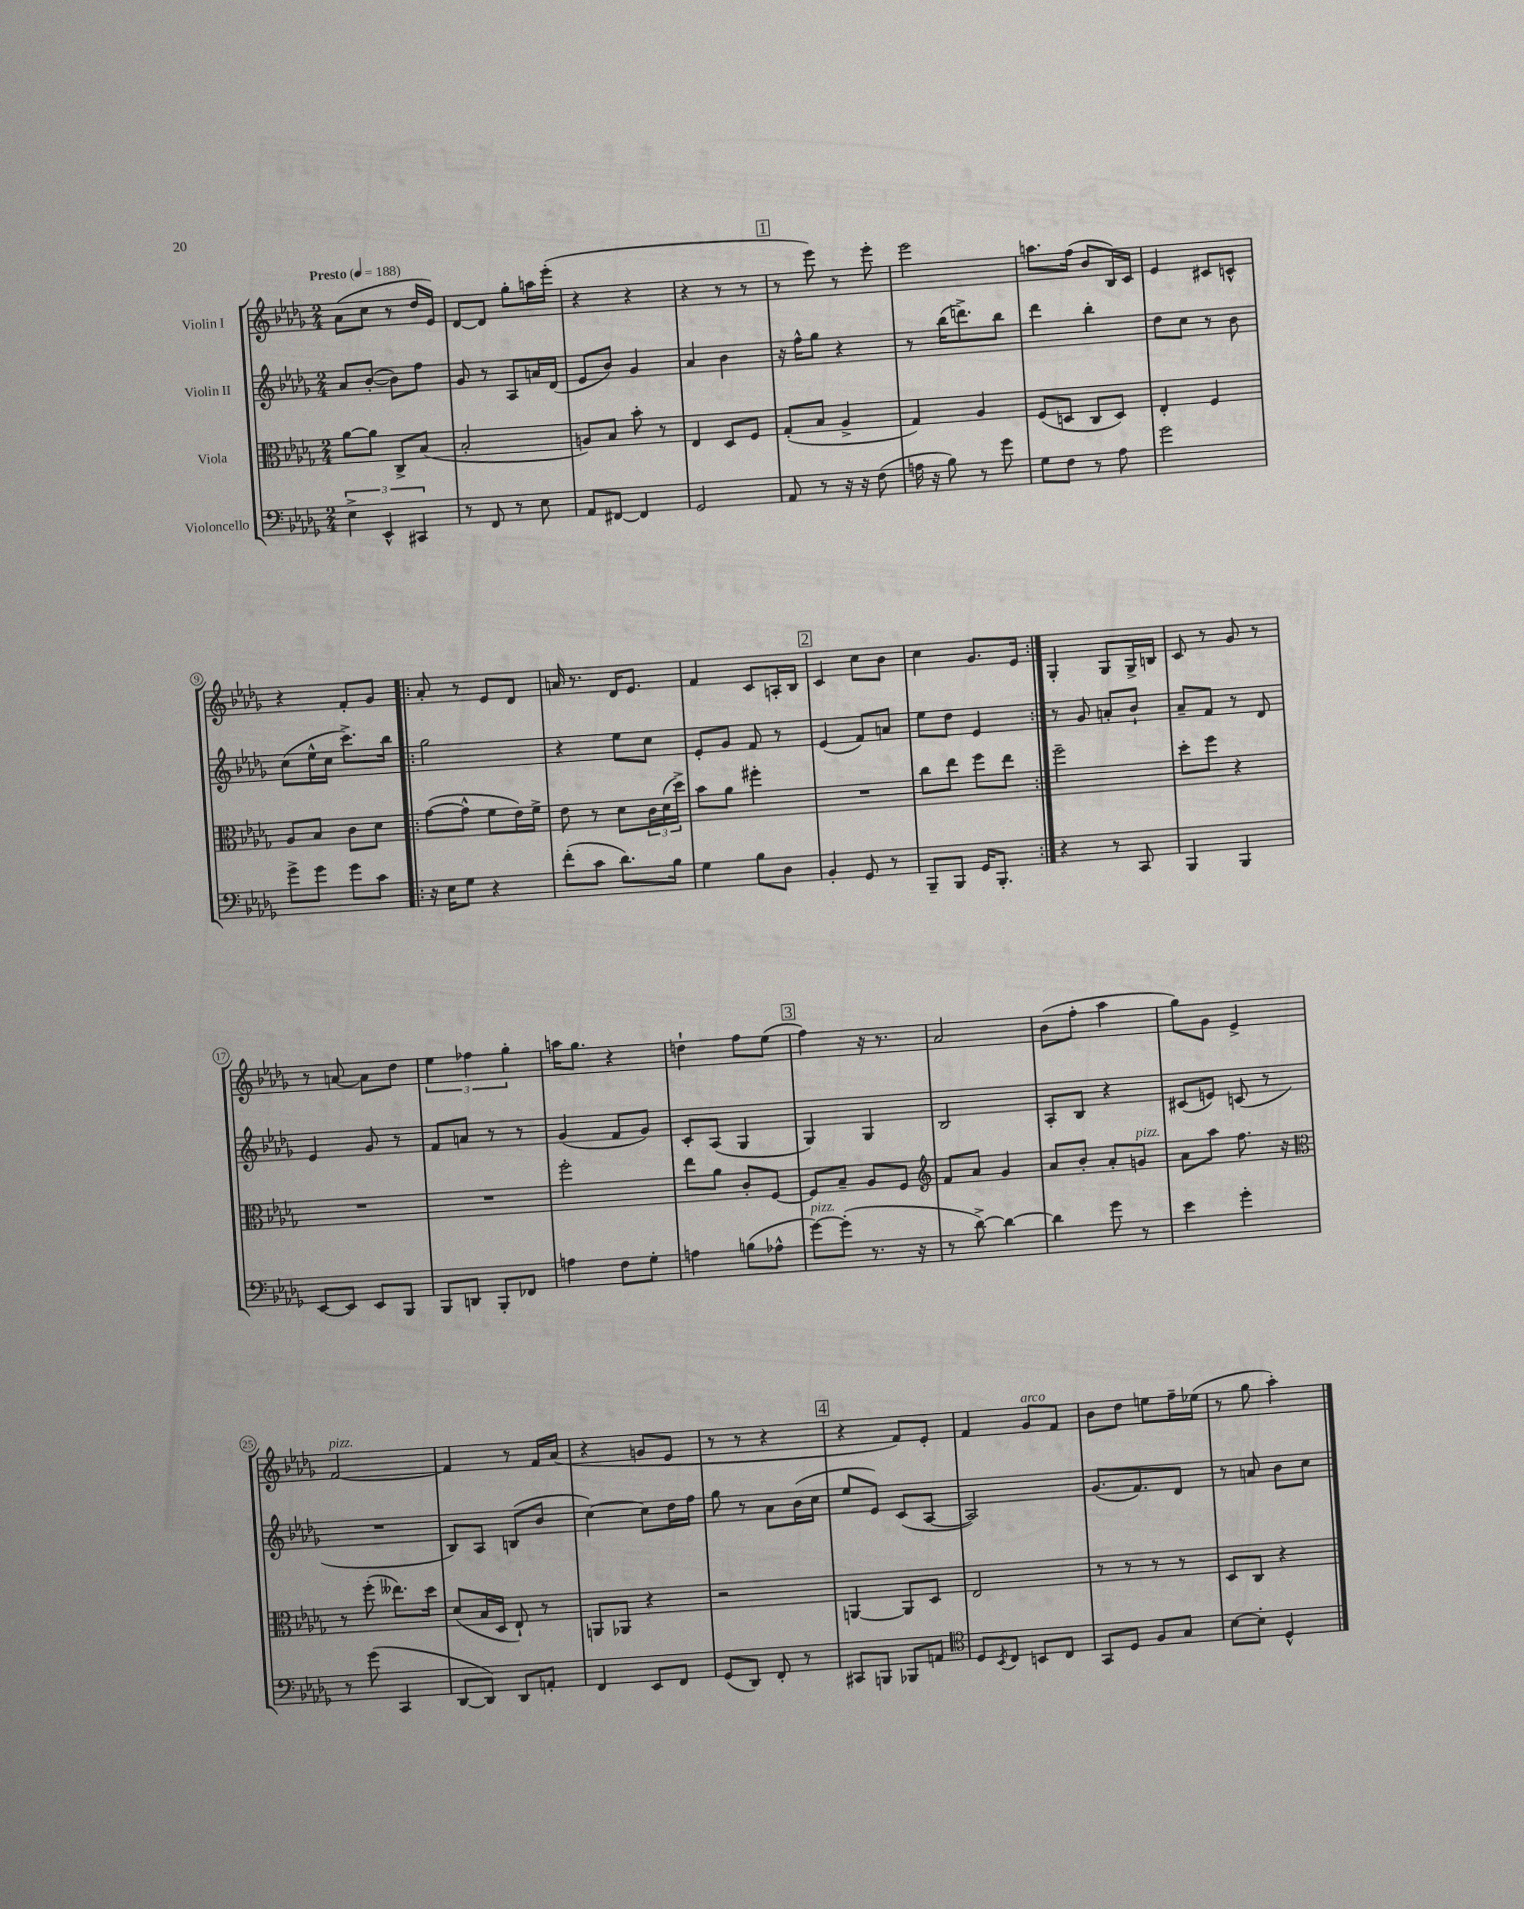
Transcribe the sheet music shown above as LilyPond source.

<<
\new StaffGroup <<
\new Staff = "s0" \with { instrumentName = "Violin I" } {
    \clef treble \key des \major \numericTimeSignature \time 2/4 \tempo "Presto" 4 = 188
    aes'8( c''8 r8 des''16 ees'16) |
    des'8~ des'8 ges''8-. a''16 ees'''16-.( |
    r4 r4 |
    r4 r8 r8 |
    \mark \markup { \box "1" } r8 ees'''8) r8 ees'''8-. |
    ees'''2 |
    a''8. f''16( bes'8 bes16) c'16 |
    ees'4 cis'8 c'8-^ |
    r4 f'8-. ges'8 |
    \repeat volta 2 { aes'8-. r8 ees'8 des'8 |
    a'16 r8. des'16 ees'8. |
    f'4 c'8 a16-. bes16 |
    \mark \markup { \box "2" } c'4 c''8 bes'8 |
    c''4 ges'8. ees'16 | }
    ges4-. ges8 ges16-> b16 |
    c'8 r8 ges'8 r8 |
    r8 a'8~ a'8 des''8 |
    \tuplet 3/2 { ees''4 fes''4 ges''4-. } |
    a''16 ges''8. r4 |
    d''4-! f''8 ees''8( |
    \mark \markup { \box "3" } f''4) r16 r8. |
    aes'2 |
    bes'8( f''8-. aes''4 |
    ges''8) ges'8 ees'4-> |
    f'2~^\markup { \italic "pizz." } |
    f'4 r8 f'16 aes'16( |
    r4 g'8 ees'8 |
    r8 r8 r4 |
    \mark \markup { \box "4" } r4 f'8) ees'8-. |
    f'4 ges'8^\markup { \italic "arco" } f'8 |
    bes'8 des''8 e''8 f''16-- ees''16( |
    r8 ges''8 aes''4-.) \bar "|." |
}
\new Staff = "s1" \with { instrumentName = "Violin II" } {
    \clef treble \key des \major \numericTimeSignature \time 2/4
    aes'8 bes'8~-.( bes'8) f''8 |
    ges'8 r8 aes8 a'16 des'16( |
    ees'8 bes'8) ges'4 |
    aes'4 bes'4 |
    \mark \markup { \box "1" } r16 f''16-^ ges''8 r4 |
    r8 bes''16( d'''8.->) bes''8 |
    des'''4 bes''4-. |
    des''8 c''8 r8 bes'8 |
    c''8( ees''16-^ c''16 c'''8.->) bes''16 |
    \repeat volta 2 { ges''2 |
    r4 ees''8 c''8 |
    ees'8-. ges'8 f'8 r8 |
    \mark \markup { \box "2" } ees'4( f'8) a'8 |
    ees''8 des''8 ees'4 | }
    r8 ges'8 a'8-. bes'8-! |
    aes'8-- f'8 r8 des'8 |
    ees'4 ges'8 r8 |
    f'8 a'8 r8 r8 |
    ges'4( f'8 ges'8) |
    c'8-. aes8( ges4 |
    \mark \markup { \box "3" } ges4) ges4 |
    bes2 |
    aes8-. bes8 r4 |
    cis'8( e'8) c'8( r8 |
    R2 |
    bes8) aes8 b8( bes'8 |
    c''4~) c''8 des''16 f''16 |
    ges''8 r8 aes'8 bes'16( c''16 |
    \mark \markup { \box "4" } ees''8 ees'8) c'8( aes8~ |
    aes2) |
    ges'8.( f'8.) des'8 |
    r8 a'8 bes'8 c''8 \bar "|." |
}
\new Staff = "s2" \with { instrumentName = "Viola" } {
    \clef alto \key des \major \numericTimeSignature \time 2/4
    aes'8~ aes'8 c8-> bes8( |
    bes2-. |
    a8) bes8 bes'8-. r8 |
    ees4 des8 f8 |
    \mark \markup { \box "1" } ges8-.( bes8 aes4-> |
    ges4) aes4 |
    f8( d8 c8 d8) |
    ees4-. f4 |
    aes8 bes8 c'8 des'8 |
    \repeat volta 2 { ges'8~( ges'8-^ f'8 ees'16) f'16-> |
    ees'8 r8 des'8 \tuplet 3/2 { c'16 des'16( des''16->) } |
    bes'8 aes'8 fis''4-. |
    \mark \markup { \box "2" } R2 |
    c''8 ees''8 f''8 ees''8 | }
    f''2-- |
    des''8-. f''8 r4 |
    R2 |
    R2 |
    f''2-. |
    ees''8 aes'8 c'8-. f8~ |
    \mark \markup { \box "3" } f8 bes8-- aes8 f8 |
    \clef treble f'8 aes'8 ges'4 |
    aes'8 bes'8-. aes'8-. g'8^\markup { \italic "pizz." } |
    aes'8 aes''8 f''8. r16 |
    \clef alto r8 f''8-.( eeses''8.) des''16 |
    des'8( bes16 des16 ees8-!) r8 |
    a,8 aes,8 r4 |
    r2 |
    \mark \markup { \box "4" } a,4~ a,8 des8 |
    ees2 |
    r8 r8 r8 r8 |
    des8 c8 r4 \bar "|." |
}
\new Staff = "s3" \with { instrumentName = "Violoncello" } {
    \clef bass \key des \major \numericTimeSignature \time 2/4
    \tuplet 3/2 { ees4-> ees,4-^ cis,4 } |
    r8 f,8 r8 ees8 |
    aes,8 fis,8~ fis,4 |
    ges,2 |
    \mark \markup { \box "1" } aes,8 r8 r16 r16 f8( |
    a16 r16 bes8) r8 ges'8 |
    ges8 f8 r8 aes8 |
    ges'2 |
    ges'8-> ges'8 ges'8 c'8 |
    \repeat volta 2 { r16 ees16 ges8 r4 |
    f'8-.( c'8 des'8.) bes16 |
    ges4 bes8 des8 |
    \mark \markup { \box "2" } bes,4-. ges,8 r8 |
    bes,,8-- bes,,8 ges,16 bes,,8.-. | }
    r4 r8 c,8 |
    bes,,4 bes,,4 |
    ees,8~ ees,8 ees,8 bes,,8 |
    bes,,8 d,8 bes,,8-. fes,8 |
    a4 f8 ges8-. |
    a4 b8( aes8-^ |
    \mark \markup { \box "3" } ges'8~^\markup { \italic "pizz." }) ges'8-.( r8. r16 |
    r8 des'8~->) des'4~ |
    des'4 ges'8 r8 |
    ees'4 ges'4-. |
    r8 ges'8( c,4 |
    des,8~ des,8) des,8 a,8-. |
    f,4 ees,8 f,8 |
    ges,8( des,8) f,8-. r8 |
    \mark \markup { \box "4" } cis,8 b,,8 bes,,8 a,8 |
    \clef tenor des8 \acciaccatura { bes,8 } c8 b,8 c8 |
    ges,8 des8 f8 ges8 |
    bes8~ bes8-. des4-^ \bar "|." |
}
>>
>>
\layout { \context { \Score \override BarNumber.stencil = #(make-stencil-circler 0.1 0.3 ly:text-interface::print) } }
